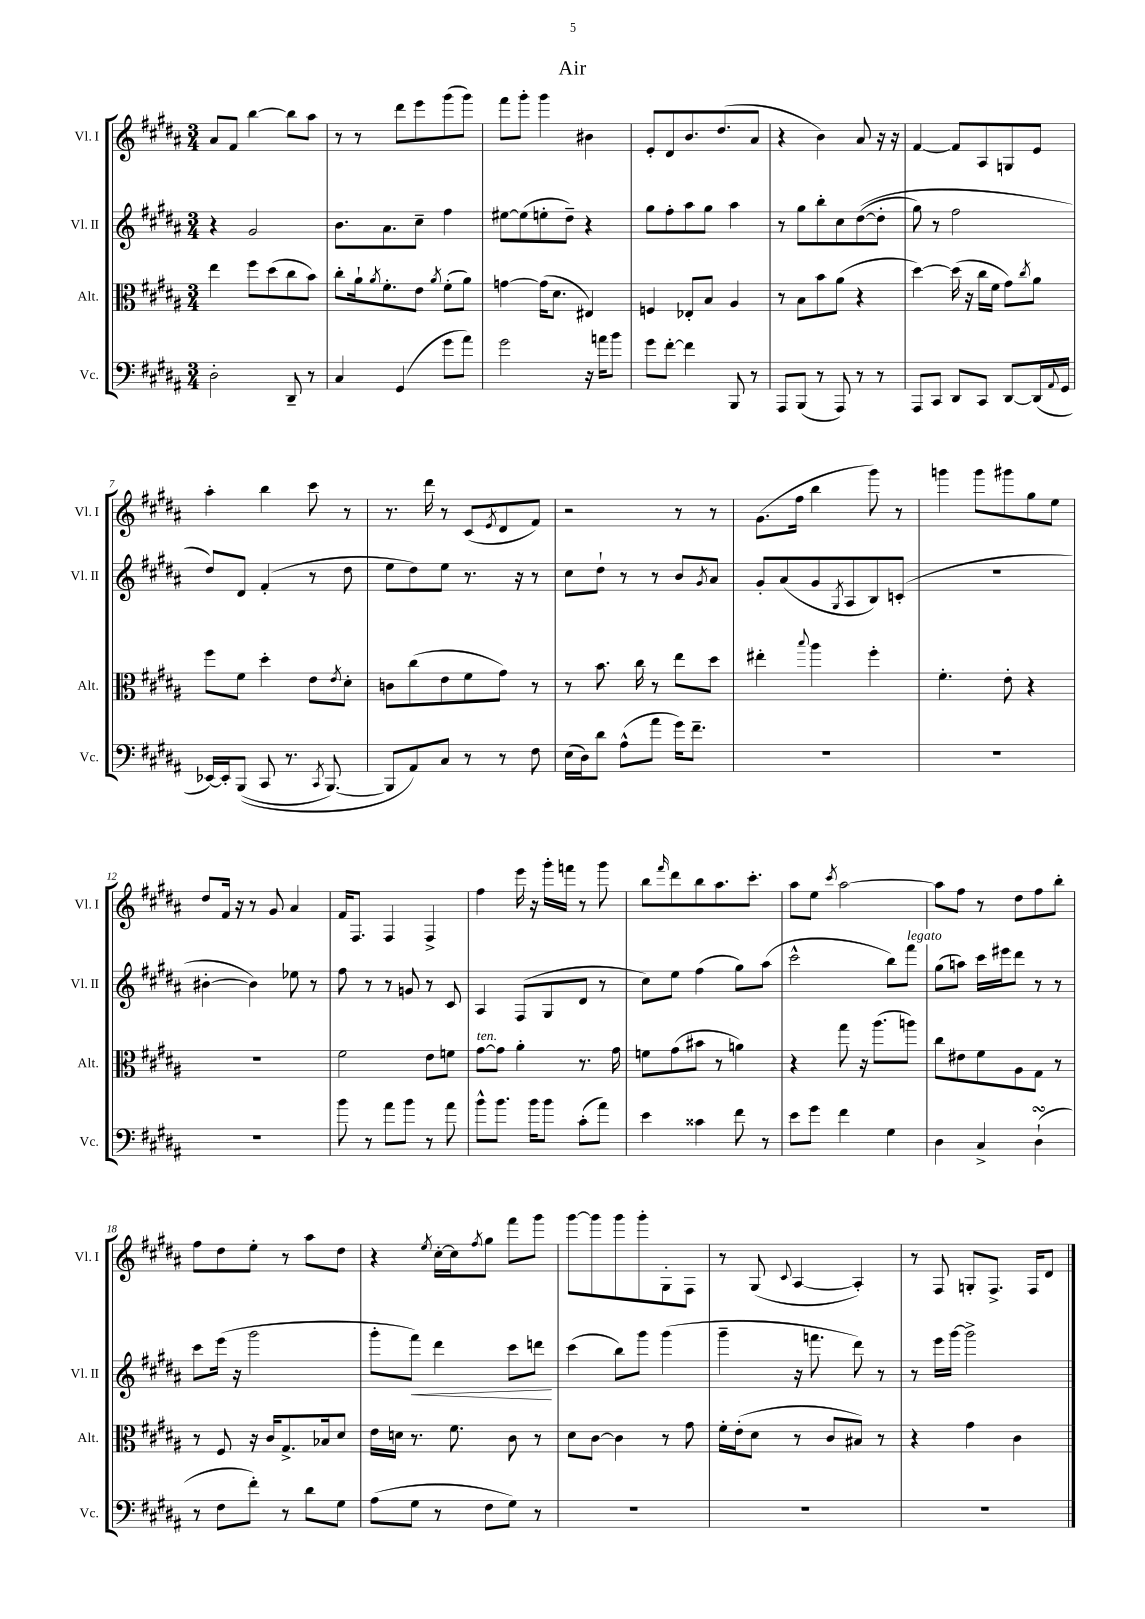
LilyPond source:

\header { title = "Air" }
<<
\new StaffGroup <<
\new Staff = "s0" \with { instrumentName = "Vl. I" shortInstrumentName = "Vl. I" } {
    \clef treble \key b \major \numericTimeSignature \time 3/4
    ais'8 fis'8 b''4~ b''8 ais''8 |
    r8 r8 dis'''8 e'''8 gis'''8( gis'''8) |
    fis'''8 gis'''8-. gis'''4 bis'4 |
    e'8-. dis'8 b'8. dis''8.( ais'8 |
    r4 b'4) ais'8 r16 r16 |
    fis'4~ fis'8 ais8 g8 e'8 |
    ais''4-. b''4 cis'''8 r8 |
    r8. dis'''16 r8 cis'8( \acciaccatura { e'8 } dis'8 fis'8) |
    r2 r8 r8 |
    gis'8.( fis''16 b''4 gis'''8) r8 |
    g'''4 g'''8 gis'''8 gis''8 e''8 |
    dis''8 fis'16 r16 r8 gis'8 ais'4 |
    fis'16 fis8. fis4 fis4-> |
    fis''4 e'''16 r16 gis'''16-. f'''16 r8 gis'''8 |
    b''8 \grace { fis'''16 } dis'''8 b''8 ais''8. cis'''8.-. |
    ais''8 e''8 \acciaccatura { cis'''8 } ais''2~ |
    ais''8 fis''8 r8 dis''8 fis''8 b''8-. |
    fis''8 dis''8 e''8-. r8 ais''8 dis''8 |
    r4 \acciaccatura { e''8 } cis''16~-. cis''16 \acciaccatura { fis''8 } gis''8 fis'''8 gis'''8 |
    gis'''8~ gis'''8 gis'''8 gis'''8-. gis8-. fis8 |
    r8 gis8( \appoggiatura { cis'8 } ais4~ ais4-.) |
    r8 fis8 g8-. fis8.-> fis16 dis'8 \bar "|." |
}
\new Staff = "s1" \with { instrumentName = "Vl. II" shortInstrumentName = "Vl. II" } {
    \clef treble \key b \major \numericTimeSignature \time 3/4
    r4 gis'2 |
    b'8. ais'8. cis''8-- fis''4 |
    eis''8~ eis''8( e''8-. dis''8--) r4 |
    gis''8 fis''8-. ais''8 gis''8 ais''4 |
    r8 gis''8 b''8-. cis''8 dis''8~(\( dis''8-. |
    gis''8) r8 fis''2 |
    dis''8\) dis'8 fis'4-.( r8 dis''8 |
    e''8 dis''8) e''8 r8. r16 r8 |
    cis''8 dis''8-! r8 r8 b'8 \acciaccatura { gis'8 } ais'8 |
    gis'8-. ais'8( gis'8 \acciaccatura { gis8 } ais8 b8) c'8-.( |
    R2. |
    bis'4~-. bis'4) ees''8 r8 |
    fis''8 r8 r8 g'8 r8 cis'8 |
    ais4 fis8( gis8 dis'8 r8 |
    cis''8) e''8 fis''4( gis''8) ais''8( |
    cis'''2-^ b''8) fis'''8^\markup { \italic "legato" } |
    gis''8( a''8) cis'''16 eis'''16 dis'''8 r8 r8 |
    cis'''8 e'''16( r16 gis'''2 |
    gis'''8-. fis'''8\<) dis'''4 cis'''8 d'''8\! |
    cis'''4( b''8) gis'''8 gis'''4( |
    gis'''4-- r16 f'''8. dis'''8) r8 |
    r8 e'''16 gis'''16~ gis'''2-> \bar "|." |
}
\new Staff = "s2" \with { instrumentName = "Alt." shortInstrumentName = "Alt." } {
    \clef alto \key b \major \numericTimeSignature \time 3/4
    e''4 fis''8 dis''8( cis''8 b'8) |
    cis''8-. ais'16-! \acciaccatura { ais'8 } fis'8.-. e'8 \acciaccatura { ais'8 } fis'8-.( ais'8) |
    g'4~ g'16( dis'8. eis4) |
    f4 ees8-. b8 ais4 |
    r8 b8 b'8 ais'8( r4 |
    dis''4~) dis''16( r16 cis''16 fis'16 gis'8) \acciaccatura { cis''8 } ais'8 |
    fis''8 fis'8 dis''4-. e'8 \acciaccatura { e'8 } dis'8-. |
    c'8 cis''8( e'8 fis'8 gis'8) r8 |
    r8 b'8. cis''16 r8 e''8 dis''8 |
    eis''4-. \appoggiatura { b''8 } ais''4 fis''4-. |
    fis'4.-. e'8-. r4 |
    R2. |
    fis'2 e'8 f'8 |
    gis'8~^\markup { \italic "ten." } gis'8 ais'4-. r8. gis'16 |
    f'8 gis'8( bis'8 r8 a'4) |
    r4 gis''8 r16 ais''8.( a''8) |
    cis''8 eis'8 fis'8 ais8 gis8 r8 |
    r8 fis8 r16 cis'16 gis8.-> bes16 dis'8 |
    e'16 d'16 r8. fis'8. cis'8 r8 |
    dis'8 cis'8~ cis'4 r8 gis'8 |
    fis'16-. e'16-.( dis'8 r8 cis'8 bis8) r8 |
    r4 gis'4 cis'4 \bar "|." |
}
\new Staff = "s3" \with { instrumentName = "Vc." shortInstrumentName = "Vc." } {
    \clef bass \key b \major \numericTimeSignature \time 3/4
    dis2-. dis,8-- r8 |
    cis4 gis,4( gis'8 ais'8) |
    gis'2 r16 a'16 b'8 |
    gis'8 fis'8~-. fis'4 b,,8 r8 |
    ais,,8 b,,8( r8 ais,,8) r8 r8 |
    ais,,8 cis,8 dis,8 cis,8 dis,8~ dis,16( \appoggiatura { ais,8 } gis,16 |
    ees,16~) ees,16-. b,,8(\( cis,8 r8. \acciaccatura { cis,8 } b,,8.~) |
    b,,8 ais,8\) cis8 r8 r8 fis8 |
    e16( dis16) dis'8 ais8-^( ais'8 gis'16) fis'8.-- |
    R2. |
    R2. |
    R2. |
    b'8 r8 ais'8 b'8 r8 ais'8 |
    b'8-^ b'8. b'16 b'8 cis'8-.( ais'8) |
    e'4 cisis'4 fis'8 r8 |
    e'8 gis'8 fis'4 gis4 |
    dis4 cis4-> dis4-!\turn( |
    r8 fis8 fis'8-.) r8 dis'8 gis8 |
    ais8( gis8 r8 fis8 gis8) r8 |
    R2. |
    R2. |
    R2. \bar "|." |
}
>>
>>
